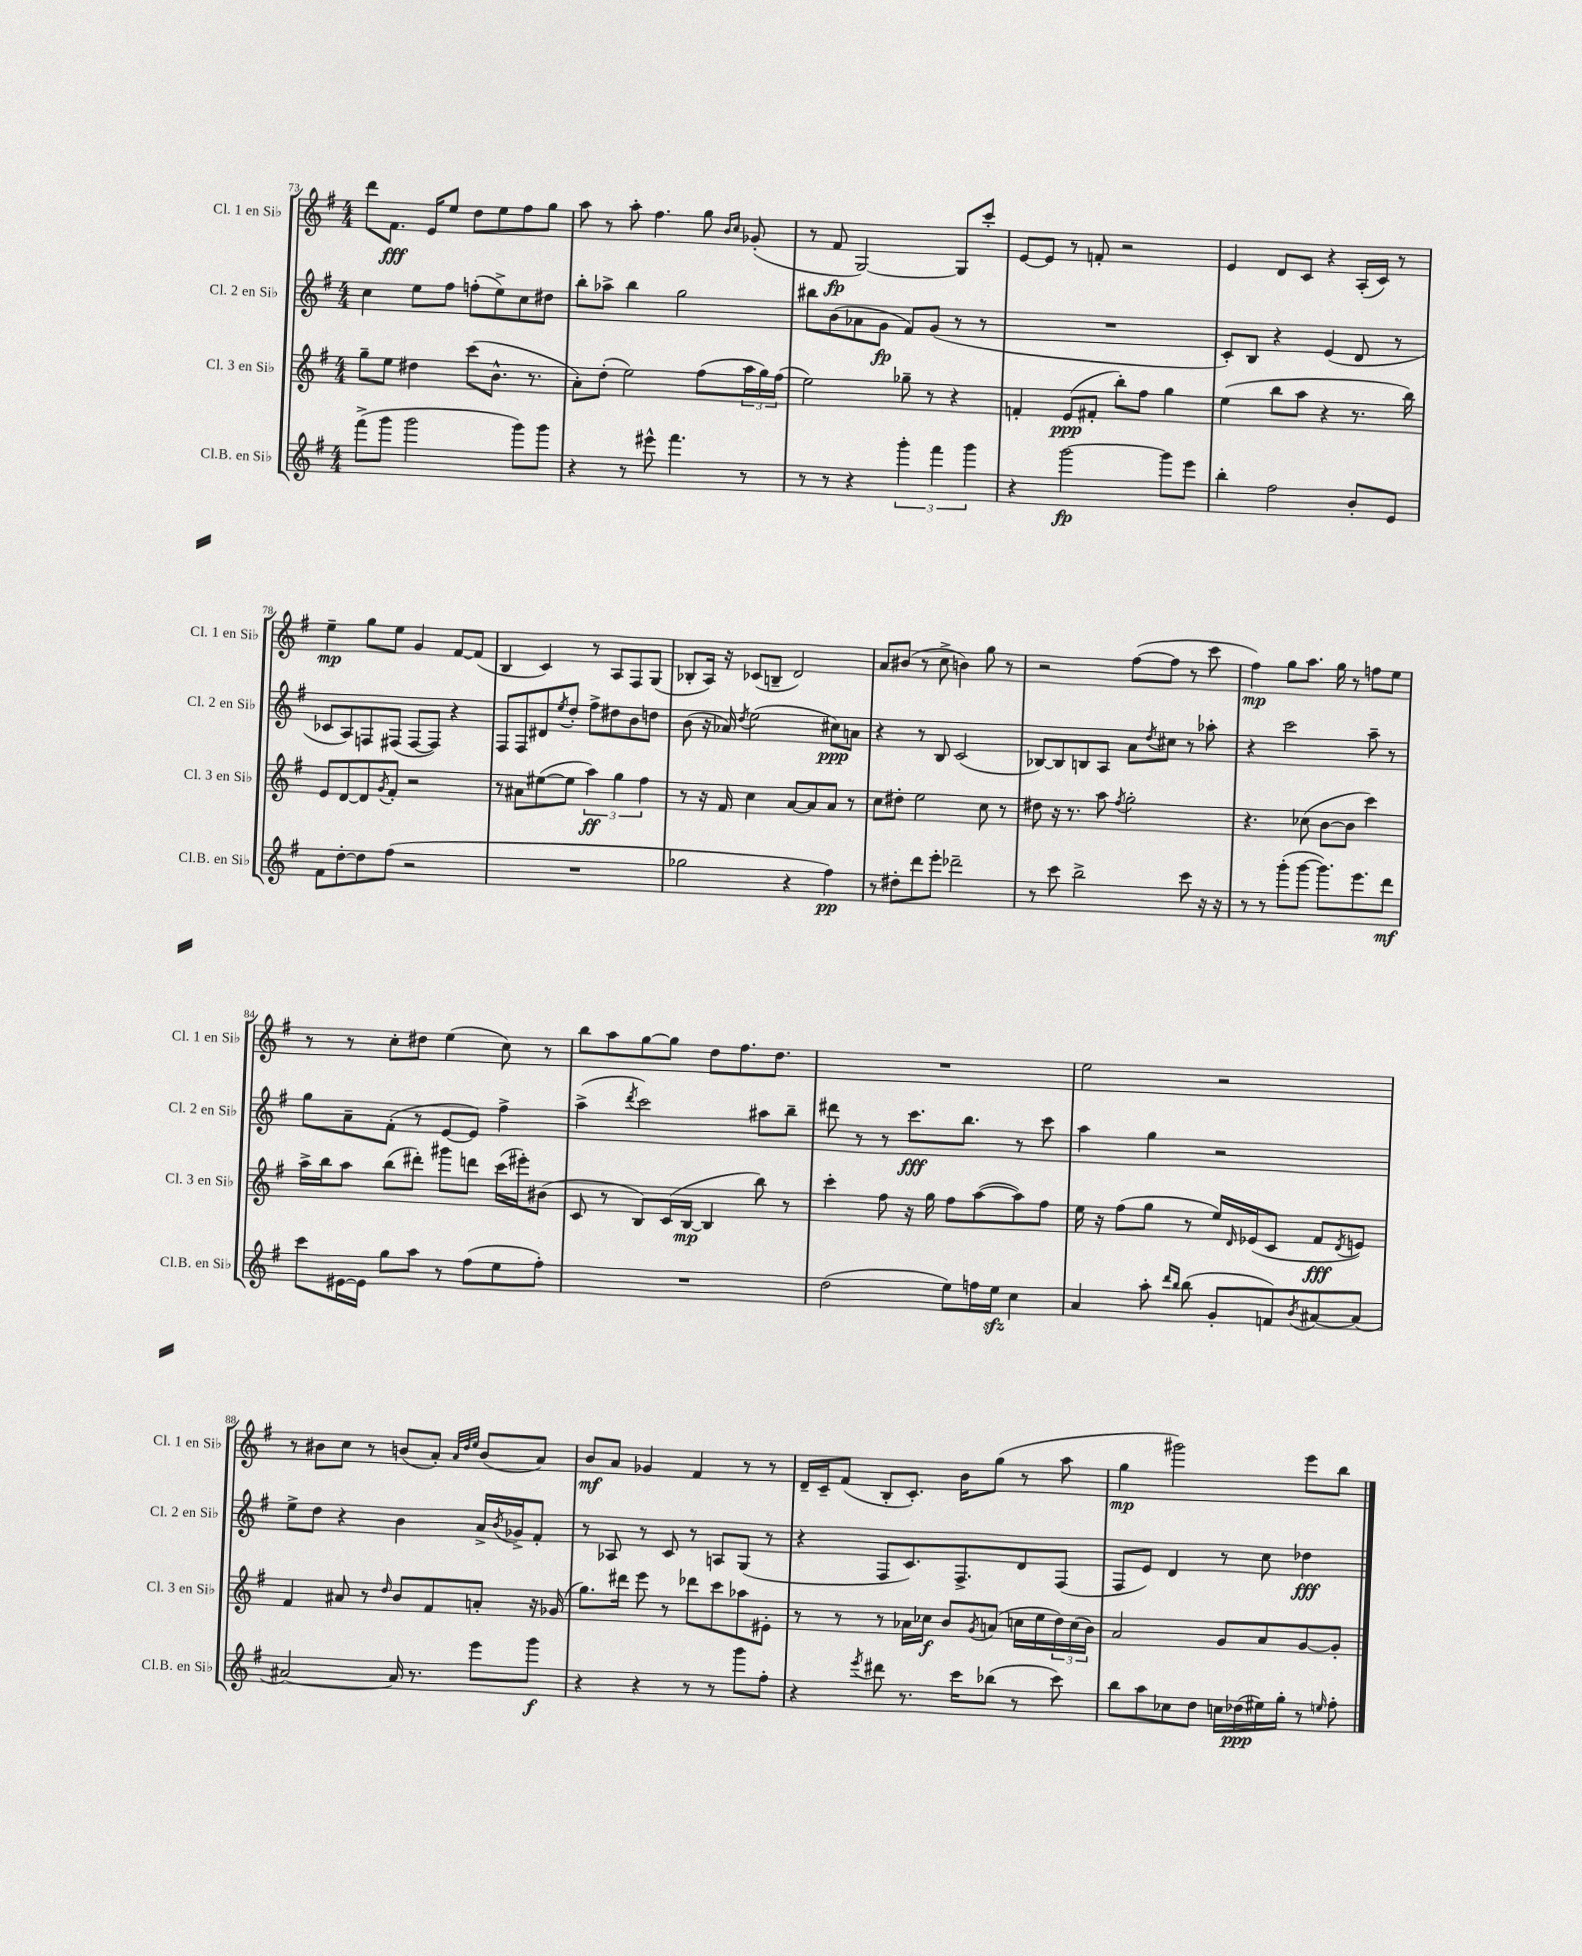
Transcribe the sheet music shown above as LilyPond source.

<<
\new StaffGroup <<
\new Staff = "s0" \with { instrumentName = "Cl. 1 en Sib" shortInstrumentName = "Cl. 1 en Sib" } {
    \clef treble \key g \major \numericTimeSignature \time 4/4
    d'''8 fis'8.\fff e'16 e''8 d''8 e''8 fis''8 g''8 |
    a''8 r8 a''8-. fis''4. g''8 \grace { b'16 c''16 } ges'8-.( |
    r8 fis'8\fp g2~) g8 c'''8-. |
    e'8~ e'8 r8 f'8-. r2 |
    e'4 d'8 c'8 r4 a16-.( c'16) r8 |
    e''4--\mp g''8 e''8 g'4 fis'8~ fis'8( |
    b4 c'4) r8 a8 fis8 g8( |
    bes8-. a16) r16 ces'8( b8-- d'2) |
    a'8 bis'8( r8 c''8-> b'4) g''8 r8 |
    r2 fis''8~( fis''8 r8 c'''8 |
    fis''4\mp) g''8 a''8. g''16 r8 f''8 e''8 |
    r8 r8 c''8-. dis''8 e''4( c''8) r8 |
    b''8 a''8 g''8~ g''8 d''8 fis''8. d''8. |
    R1 |
    e''2 r2 |
    r8 bis'8 c''8 r8 b'8( a'8-.) \grace { a'32 d''32 e''32 } b'8( a'8) |
    b'8\mf a'8 ges'4 fis'4 r8 r8 |
    d'16-- c'16-- fis'8( b8-. c'8.-.) b'16 g''8( r8 a''8 |
    g''4\mp gis'''2) e'''8 b''8 \bar "|." |
}
\new Staff = "s1" \with { instrumentName = "Cl. 2 en Sib" shortInstrumentName = "Cl. 2 en Sib" } {
    \clef treble \key g \major \numericTimeSignature \time 4/4
    c''4 e''8 fis''8 f''8-.( e''8->) c''8 dis''8 |
    b''8-. aes''8-> b''4 g''2 |
    bis''8 b'8( aes'8 g'8\fp fis'8) g'8( r8 r8 |
    R1 |
    c'8-.) b8 r4 e'4( d'8 r8 |
    ces'8 a8) f8 fis8( fis8~ fis8) r4 |
    fis8 fis8 dis'8 \acciaccatura { e''8 } d''8-. fis''8-> dis''8 b'8 d''8 |
    b'8( r16 aes'16) \acciaccatura { d''8 } e''2( cis''8\ppp) a'8 |
    r4 r8 b8 c'2( |
    bes8~) bes8 b8 a8 a'8 \acciaccatura { d''8 } cis''8 r8 aes''8-. |
    r4 c'''2 a''8-- r8 |
    g''8 a'8-- fis'8-.( r8 e'8~ e'8) fis''4-> |
    a''4->( \acciaccatura { d'''8 } c'''2) ais''8 b''8-- |
    dis'''8 r8 r8 c'''8.\fff b''8. r8 c'''8 |
    a''4 g''4 r2 |
    e''8-> d''8 r4 b'4 a'16-> \acciaccatura { b'8 } ges'16-> fis'8-. |
    r8 aes8 r8 c'8 r8 a8 g8( r8 |
    r4 fis8 c'8.) fis8.-> d'8 fis8( |
    fis8 e'8) d'4 r8 c''8 des''4\fff \bar "|." |
}
\new Staff = "s2" \with { instrumentName = "Cl. 3 en Sib" shortInstrumentName = "Cl. 3 en Sib" } {
    \clef treble \key g \major \numericTimeSignature \time 4/4
    g''8-- e''8 dis''4 c'''8( b'8.-^ r8. |
    a'8-.) d''8-.( e''2) fis''8( \tuplet 3/2 { a''16 g''16) fis''16( } |
    e''2) ges''8-- r8 r4 |
    f'4-. e'8\ppp( fis'8-. b''8-.) fis''8 g''4 |
    e''4( b''8 a''8 r4 r8. b''16) |
    e'8 d'8~ d'8 \acciaccatura { g'8 } fis'8-. r2 |
    r8 ais'8 eis''8~( eis''8 \tuplet 3/2 { a''4\ff) g''4 fis''4 } |
    r8 r16 fis'16 c''4 a'8~ a'8 a'8 r8 |
    c''8 dis''8-. e''2 c''8 r8 |
    dis''8 r16 r8. a''8 \acciaccatura { fis''8 } g''2-. |
    r4. ces''8( b'8~ b'8 c'''4) |
    a''16-> b''16 a''8 b''8( dis'''8-.) gis'''8 d'''8 c'''16( eis'''16-.) bis'8( |
    c'8 r8 b8) c'16( b16~\mp b4 b''8) r8 |
    c'''4-. fis''8 r16 g''16 fis''8 a''8~( a''8) fis''8 |
    e''16 r16 fis''8( g''8 r8 e''16) \grace { d'16 } ees'16( c'8 fis'8\fff \acciaccatura { d'8 } e'8) |
    fis'4 ais'8 r8 \grace { d''16 } b'8 fis'8 a'8-. r16 ges'16( |
    g''8.) dis'''16 e'''8 r8 des'''8 c'''8 aes''8 eis'8-. |
    r8 r8 r8 aes'16 ces''16\f b'8 \acciaccatura { g'8 } a'8( c''16 e''16 \tuplet 3/2 { d''16) c''16( b'16) } |
    a'2 g'8 a'8 g'8~ g'8-. \bar "|." |
}
\new Staff = "s3" \with { instrumentName = "Cl.B. en Sib" shortInstrumentName = "Cl.B. en Sib" } {
    \clef treble \key g \major \numericTimeSignature \time 4/4
    fis'''8->( g'''8 g'''2 g'''8) g'''8 |
    r4 r8 eis'''8-^ fis'''4. r8 |
    r8 r8 r4 \tuplet 3/2 { g'''4-. fis'''4 g'''4 } |
    r4 g'''2~\fp g'''8 e'''8 |
    b''4-. fis''2 b'8-. e'8 |
    fis'8 d''8~-. d''8 fis''8( r2 |
    R1 |
    ges''2 r4 fis''4\pp) |
    r8 dis''8-. d'''8 e'''8-. des'''2-- |
    r8 c'''8 b''2-> c'''8 r16 r16 |
    r8 r8 g'''8-.( g'''8~ g'''8.) e'''8. d'''8\mf |
    c'''8 eis'16~ eis'16 g''8 a''8 r8 fis''8( e''8 fis''8-.) |
    R1 |
    d''2( e''8) f''16 e''16\sfz c''4 |
    a'4 a''8-. \grace { d'''16 b''16 } b''8( g'8-. f'8) \acciaccatura { b'8 } ais'8~ ais'8( |
    ais'2~) ais'16 r8. e'''8 g'''8\f |
    r4 r4 r8 r8 g'''8 fis''8-. |
    r4 \acciaccatura { e'''8 } dis'''8 r8. c'''16 bes''8( r8 c'''8) |
    b''8 a''8 ces''8 d''8 c''16 des''16\ppp( eis''16) g''16-. r8 \grace { e''16 } fis''8-. \bar "|." |
}
>>
>>
\layout { \context { \Score currentBarNumber = #73 } }
